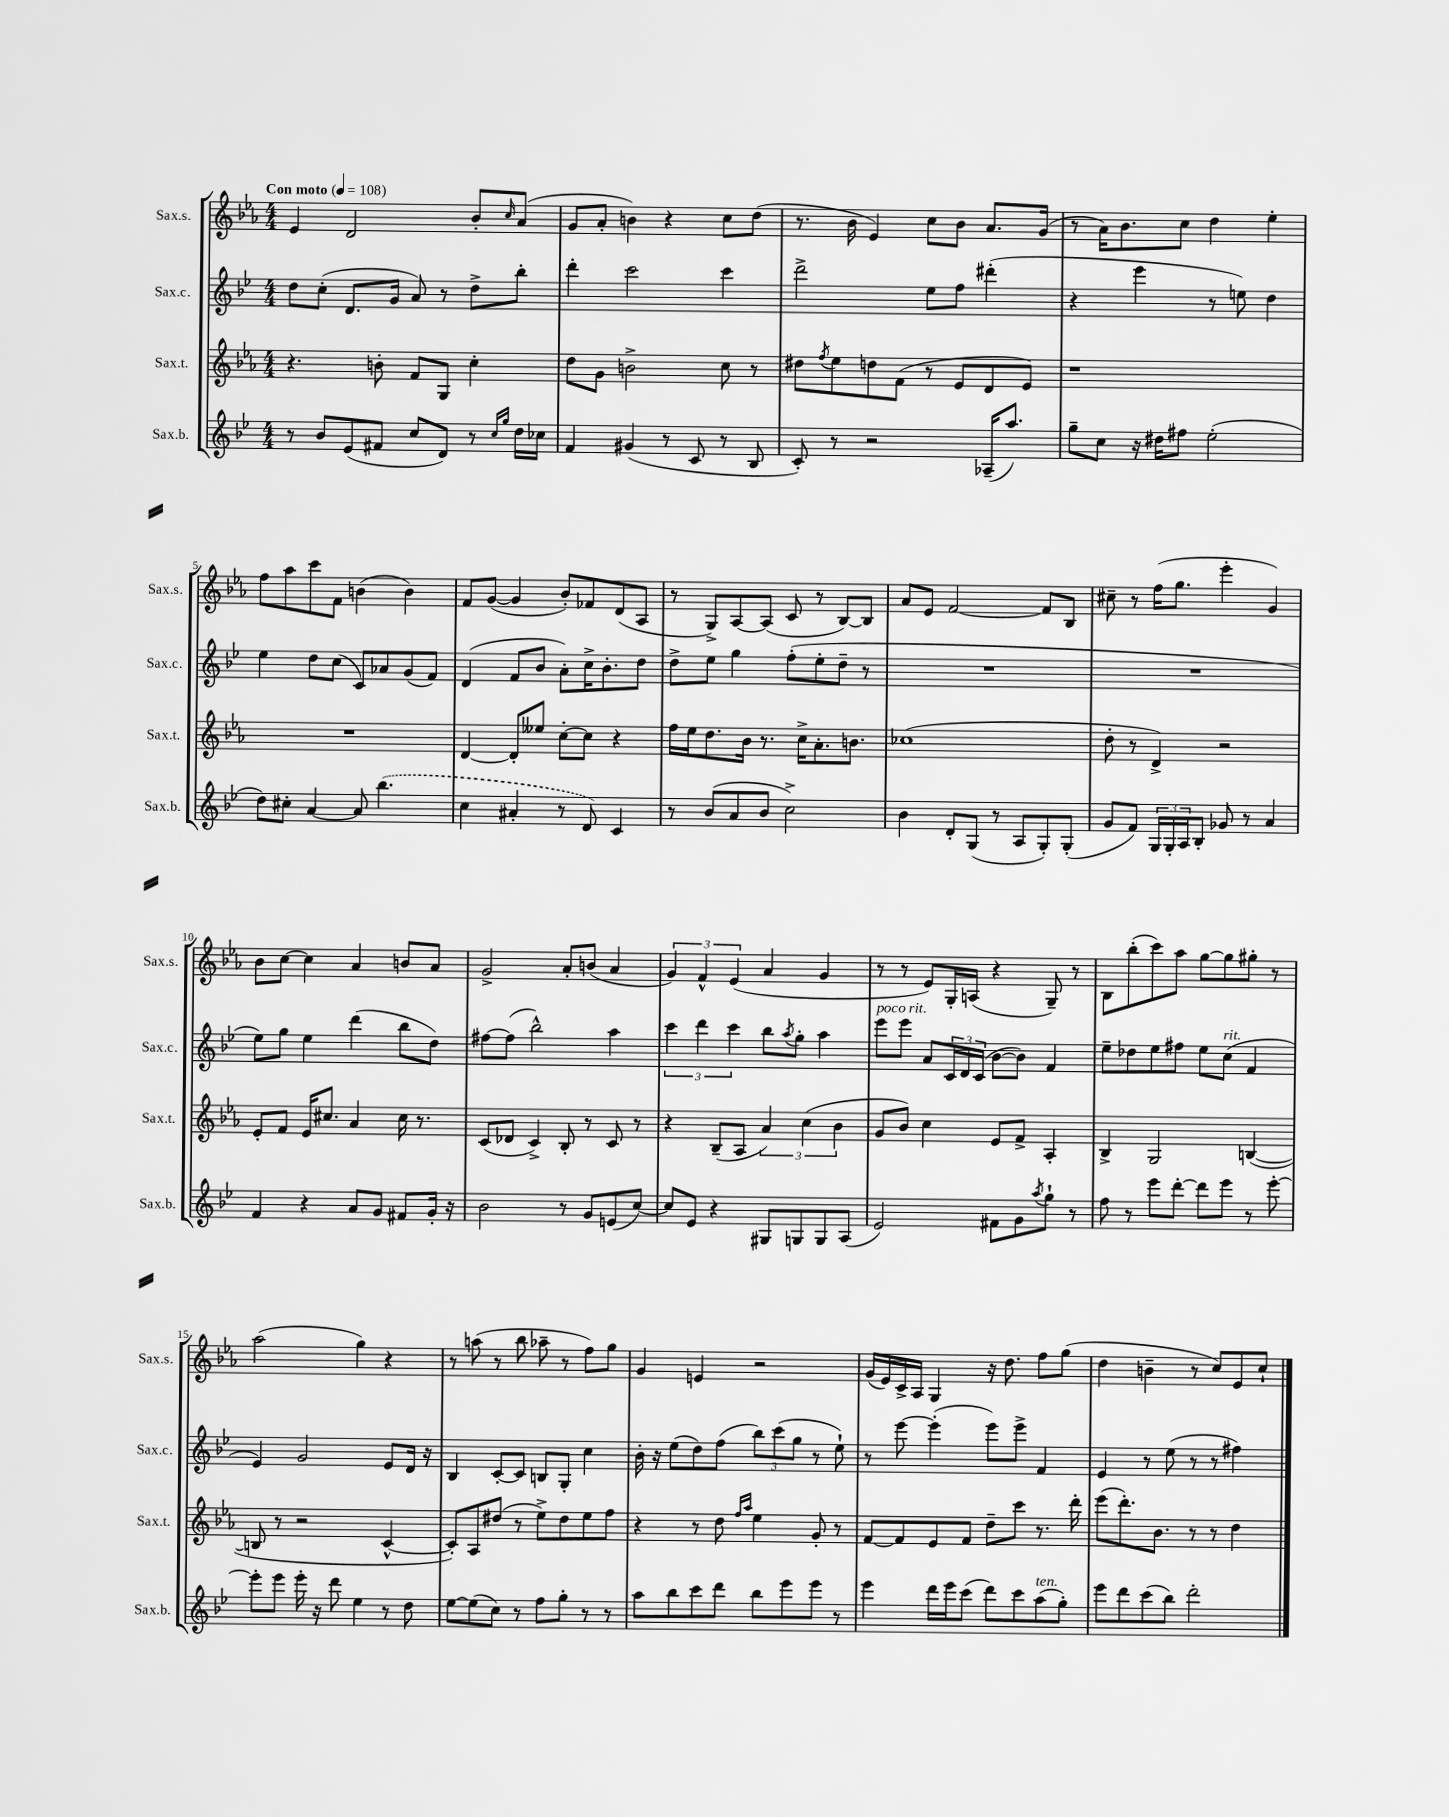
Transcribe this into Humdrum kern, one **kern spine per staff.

**kern	**kern	**kern	**kern
*part4	*part3	*part2	*part1
*staff4	*staff3	*staff2	*staff1
*I"Sax.b.	*I"Sax.t.	*I"Sax.c.	*I"Sax.s.
*I'Sax.b.	*I'Sax.t.	*I'Sax.c.	*I'Sax.s.
*clefG2	*clefG2	*clefG2	*clefG2
*k[b-e-]	*k[b-e-a-]	*k[b-e-]	*k[b-e-a-]
*M4/4	*M4/4	*M4/4	*M4/4
*MM108	*MM108	*MM108	*MM108
=1	=1	=1	=1
!	!	!	!LO:TX:a:B:t=Con moto
8r	4.r	8dd\L	4e-/
8b-/L	.	(8cc'\J	.
(8e-/	.	8.d/L	2d/
8f#X/J	8bn'\	.	.
.	.	16g/Jk	.
8cc/L	8f/L	8a/)	.
8d/J)	8G/J	8r	.
8r	4cc'\	8dd^\L	8b-'/L
16qqcc/LL	.	.	.
16qqgg/JJ	.	.	16qqcc/
16dd\LL	.	8bb-'\J	(8a-/J
16cc-X\JJ	.	.	.
=2	=2	=2	=2
4f/	8dd\L	4ddd'\	8g/L
.	8g\J	.	8a-'/J
(4g#X/	2bn^\	2ccc\	4bn\)
8r	.	.	4r
8c/	.	.	.
8r	8cc\	4ccc\	8cc\L
8B-/	8r	.	(8dd\J
=3	=3	=3	=3
8c'/)	8dd#X\L	2ddd^\	8.r
.	8qff/	.	.
8r	8ee-\	.	.
.	.	.	16b-\
2r	8ddn\	.	4e-/)
.	(8f\J	.	.
.	8r	8ee-\L	8cc\L
.	8e-/L	8ff\J	8b-\J
(16A-X~/KL	8d/	(4ddd#X'\	8.a-/L
8.aa/J)	.	.	.
.	8e-/J)	.	.
.	.	.	(16g/Jk
=4	=4	=4	=4
8gg~\L	1r	4r	8r
8cc\J	.	.	16a-\KL)
.	.	.	8.b-\
16r	.	4eee-\	.
16dd#X\KL	.	.	.
8ff#X\J	.	.	8cc\J
(2ee-'\	.	8r	4dd\
.	.	8een\)	.
.	.	4dd\	4ee-'\
!!LO:LB:g=z
=5	=5	=5	=5
8dd\L)	1r	4ee-\	8ff\L
8cc#X'\J	.	.	8aa-\
[4a/	.	8dd\L	8ccc\
.	.	(8cc\J	8f\J
8a/]	.	8c/L)	(4bn\
(4.bb-\	.	8a-X/	.
.	.	(8g/	4b\)
.	.	8f/J)	.
=6	=6	=6	=6
4cc\	[4d/	(4d/	8f/L
.	.	.	([8g/J
4a#X'/	8d'/L]	8f/L	4g/]
.	8ee--X/J	8b-/J	.
8r	[8cc'\L	8a'\L)	8b-'/L)
8d/)	8cc\J]	16cc^\K	8f-X/
.	.	8.b-'\	.
4c/	4r	.	(8d/
.	.	8dd\J	8A-/J
=7	=7	=7	=7
8r	16ff\LL	8dd^\L	8r
.	16ee-\J	.	.
(8b-/L	8.dd\	8ee-\J	8G^/L)
8a/	.	4gg\	[8A-/
.	16b-\Jk	.	.
8b-/J	8.r	.	(8A-/J]
2cc^\)	.	(8ff'\L	8c/
.	16cc^\KL	.	.
.	8.a-'\	8ee-'\	8r
.	.	8dd~\J	[8B-/L)
.	8.bn\J	.	.
.	.	8r	8B-/J]
=8	=8	=8	=8
4b-\	(1cc-X	1r	8a-/L
.	.	.	8e-/J
8d'/L	.	.	[2f/
(8G/J	.	.	.
8r	.	.	.
8A/L	.	.	.
8G'/)	.	.	8f/L]
(8G'/J	.	.	8B-/J
=9	=9	=9	=9
8g/L	8dd'\	1r	8cc#X~\
8f/J)	8r	.	8r
24G/LL	4d^/)	.	(16ff\KL
24G'/	.	.	.
.	.	.	8.gg\J
24A/J	.	.	.
8B-'/J	.	.	.
8g-X/	2r	.	4eee-'\
8r	.	.	.
4a/	.	.	4g/)
!!LO:LB:g=z
=10	=10	=10	=10
4f/	8e-'/L	8ee-\L)	8b-\L
.	8f/J	8gg\J	[8cc\J
4r	16e-/KL	4ee-\	4cc\]
.	8.cc#X/J	.	.
8a/L	4a-/	(4ddd\	4a-/
8g/J	.	.	.
8f#X/L	16cc#\	8bb-\L	8bn/L
.	8.r	.	.
16g'/Jk	.	8dd\J)	8a-/J
16r	.	.	.
=11	=11	=11	=11
2b-\	(8c/L	[8ff#X\L	2g^/
.	8d-X/J	(8ff#\J]	.
.	4c^/)	2bb-^^\)	.
8r	8B-'/	.	8a-'/L
8g/L	8r	.	(8bn/J
(8en/	8c/	4aa\	4a-/
[8cc/J)	8r	.	.
=12	=12	=12	=12
8cc/L]	4r	6ccc\	6g/)
8e-/J	.	.	.
.	.	6ddd\	6f^^/
4r	(8B-~/L	.	.
.	.	6ccc\	(6e-/
.	8A-/J	.	.
8G#X/L	6a-/)	8bb-\L	4a-/
.	.	8qaa/	.
8Gn/	.	8gg'\J	.
.	(6cc\	.	.
8G/	.	4aa\	4g/
.	6b-\	.	.
(8A/J	.	.	.
=13	=13	=13	=13
!	!	!LO:TX:a:i:t=poco rit.	!
2e-/)	8g/L	8eee-\L	8r
.	8b-/J)	8eee-\J	8r
.	4cc\	8a/L	8e-/L)
.	.	24c/L	16G'/L
.	.	24d/	.
.	.	.	(16An/JJ
.	.	(24c/JJ	.
8f#X\L	8e-/L	[8b-\L	4r
8g\	8f^/J	8b-\J])	.
8qaa/	.	.	.
8gg`\J	4A-'/	4f/	8G~/)
8r	.	.	8r
=14	=14	=14	=14
8ff\	4B-^/	8ee-~\L	8B-\L
8r	.	8dd-X\	(8bb-'\
8eee-\L	2G/	8ee-\	8ccc\)
[8ddd'\J	.	8ff#X\J	8aa-\J
8ddd\L]	.	8ee-\L	[8gg\L
!	!	!LO:TX:a:i:t=rit.	!
8eee-\J	.	(8cc\J	8gg\]
8r	([4Bn/	4f/	8gg#X'\J
[8eee-'\	.	.	8r
!!LO:LB:g=z
=15	=15	=15	=15
8eee-'\L]	8Bn/]	4e-/)	(2aa-\
8eee-\J	8r	.	.
16eee-'\	2r	2g/	.
16r	.	.	.
8ddd\	.	.	.
4ee-\	.	.	4gg\)
8r	[4c^^/	8e-/L	4r
8dd\	.	16d/Jk	.
.	.	16r	.
=16	=16	=16	=16
[8ee-\L	8c'/L])	4B-/	8r
(8ee-\]	8A-/	.	(8aan\
8cc\J)	(8dd#X/J	[8c'/L	8r
8r	8r	8c/J]	8bb-\
8ff\L	8ee-^\L)	8Bn/L	8aa-X~\
8gg'\J	8dd#\	8G'/J	8r
8r	8ee-\	4cc\	8ff\L)
8r	8ff\J	.	8gg\J
=17	=17	=17	=17
8aa\L	4r	16b-'\	4g/
.	.	16r	.
8bb-\	.	(8ee-\L	.
8ccc\	8r	8dd\)	4en/
8ddd\J	8dd\	(8ff\J	.
.	16qqff/LL	.	.
.	16qqaa-/JJ	.	.
8bb-\L	4ee-\	12bb-\L)	2r
.	.	(12ccc\	.
8eee-\	.	.	.
.	.	12gg\J	.
8eee-\J	8g'/	8r	.
8r	8r	8ee-`\)	.
=18	=18	=18	=18
4eee-\	[8f/L	8r	(16g/LL
.	.	.	16e-/)
.	8f/]	[8eee-\	16c^/
.	.	.	16A-/JJ
16ddd\LL	8e-/	(4eee-'\]	4G/
16eee-\J	.	.	.
(8ccc\J	8f/J	.	.
8ddd\L)	8dd~\L	8eee-\L)	16r
.	.	.	8.dd\
8ccc\	8ccc\J	8eee-^\J	.
!LO:TX:a:i:t=ten.	!	!	!
(8aa\	8.r	4f/	8ff\L
8gg'\J)	.	.	(8gg\J
.	16ddd'\	.	.
=19	=19	=19	=19
8eee-\L	(8eee-\L	4e-/	4dd\
8ddd\	8.ddd'\)	.	.
(8ccc\	.	8r	4bn~\
.	8.b-\J	.	.
8bb-\J)	.	(8ee-\	.
2ddd'\	8r	8r	8r
.	8r	8r	8cc/L)
.	4dd\	4ff#X\)	8e-/
.	.	.	8cc`/J
==	==	==	==
*-	*-	*-	*-
